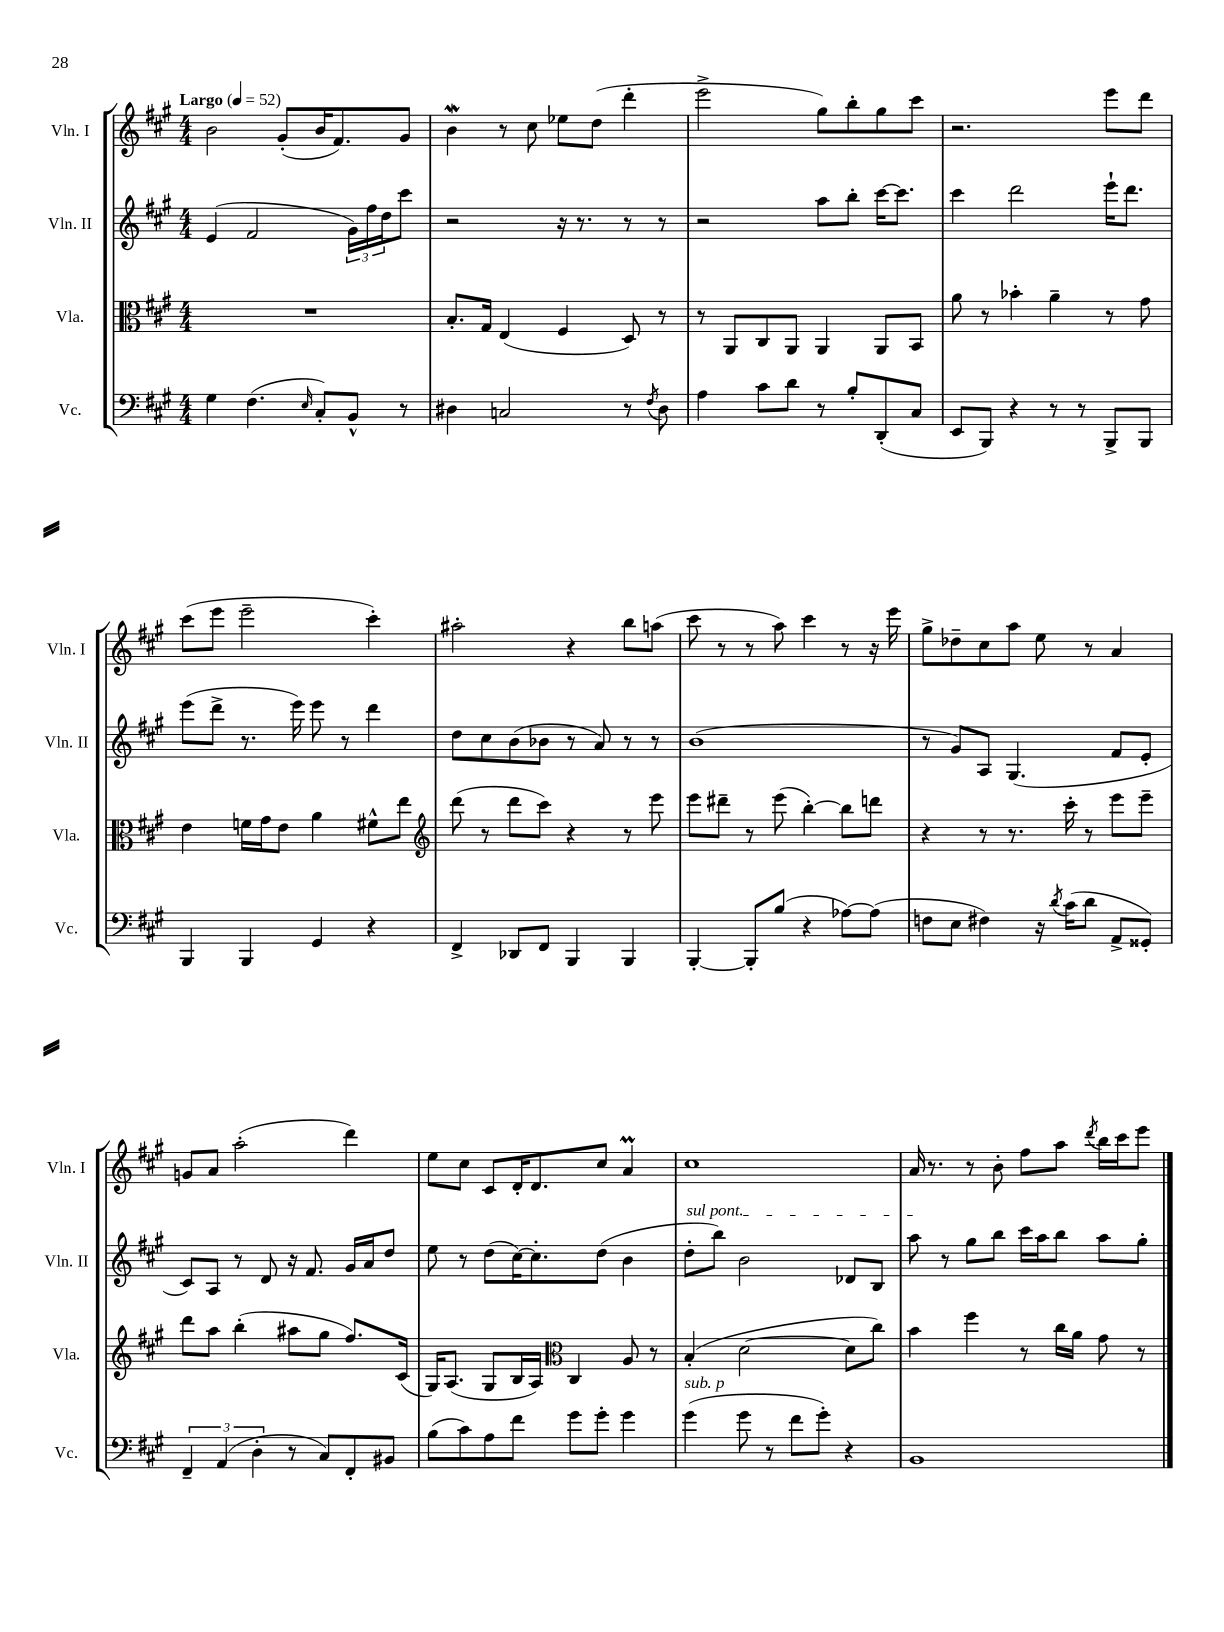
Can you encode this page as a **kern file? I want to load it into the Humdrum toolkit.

**kern	**kern	**kern	**kern
*part4	*part3	*part2	*part1
*staff4	*staff3	*staff2	*staff1
*I"Vc.	*I"Vla.	*I"Vln. II	*I"Vln. I
*I'Vc.	*I'Vla.	*I'Vln. II	*I'Vln. I
*clefF4	*clefC3	*clefG2	*clefG2
*k[f#c#g#]	*k[f#c#g#]	*k[f#c#g#]	*k[f#c#g#]
*M4/4	*M4/4	*M4/4	*M4/4
*MM52	*MM52	*MM52	*MM52
=1	=1	=1	=1
!	!	!	!LO:TX:a:B:t=Largo
4G#\	1r	(4e/	2b\
(4.F#\	.	2f#/	.
.	.	.	(8g#'/L
16qqE/	.	.	.
8C#'/L)	.	.	16b/K
.	.	.	8.f#/)
8BB^^/J	.	24g#\LL)	.
.	.	24ff#\	.
.	.	24dd\J	.
8r	.	8ccc#\J	8g#/J
=2	=2	=2	=2
4D#X\	8.B'/L	2r	4bW\
.	16G#/Jk	.	.
2Cn/	(4E/	.	8r
.	.	.	8cc#\
.	4F#/	16r	8ee-X\L
.	.	8.r	.
.	.	.	(8dd\J
8r	8D/)	8r	4ddd'\
8qF#/	.	.	.
8D#\	8r	8r	.
=3	=3	=3	=3
4A\	8r	2r	2eee^\
.	8AA/L	.	.
8c#\L	8C#/	.	.
8d\J	8AA/J	.	.
8r	4AA/	8aa\L	8gg#\L)
8B'/L	.	8bb'\J	8bb'\
(8DD'/	8AA/L	[16ccc#\KL	8gg#\
.	.	8.ccc#\J]	.
8C#/J	8BB/J	.	8ccc#\J
=4	=4	=4	=4
8EE/L	8a\	4ccc#\	2.r
8BBB/J)	8r	.	.
4r	4b-X'\	2ddd\	.
8r	4a~\	.	.
8r	.	.	.
8BBB^/L	8r	16eee`\KL	8eee\L
.	.	8.ddd\J	.
8BBB/J	8g#\	.	8ddd\J
!!LO:LB:g=z
=5	=5	=5	=5
4BBB/	4e\	(8eee\L	(8ccc#\L
.	.	8ddd^\J	8eee\J
4BBB/	16fn\LL	8.r	2eee~\
.	16g#\J	.	.
.	8e\J	.	.
.	.	16eee\)	.
4GG#/	4a\	8eee\	.
.	.	8r	.
4r	8f#X^^\L	4ddd\	4ccc#'\)
.	8ee\J	.	.
=6	=6	=6	=6
*	*clefG2	*	*
4FF#^/	(8ddd\	8dd\L	2aa#X'\
.	8r	8cc#\	.
8DD-X/L	8ddd\L	(8b\	.
8FF#/J	8ccc#\J)	8b-X\J	.
4BBB/	4r	8r	4r
.	.	8a/)	.
4BBB/	8r	8r	8bb\L
.	8eee\	8r	(8aan\J
=7	=7	=7	=7
[4BBB'/	8eee\L	(1b	8ccc#\
.	8ddd#X~\J	.	8r
8BBB'/L]	8r	.	8r
(8B/J	(8eee\	.	8aa\)
4r	[4bb'\)	.	4ccc#\
[8A-X\L)	8bb\L]	.	8r
(8A-\J]	8dddn\J	.	16r
.	.	.	16eee\
=8	=8	=8	=8
8Fn\L	4r	8r	8gg#^\L
8E\J	.	8g#/L)	8dd-X~\
4F#X\)	8r	8A/J	8cc#\
.	8.r	(4.G#/	8aa\J
16r	.	.	8ee\
8qd/	.	.	.
(16c#\KL	16ccc#'\	.	.
8d\J	8r	.	8r
8AA^/L	8eee\L	8f#/L	4a/
8GG##X'/J)	8eee~\J	8e'/J	.
!!LO:LB:g=z
=9	=9	=9	=9
6FF#~/	8ddd\L	8c#/L)	8gn/L
.	8aa\J	8A/J	8a/J
(6AA/	.	.	.
.	(4bb'\	8r	(2aa'\
6D'\	.	.	.
.	.	8d/	.
8r	8aa#X\L	16r	.
.	.	8.f#/	.
8C#/L)	8gg#\J	.	.
8FF#'/	8.ff#/L)	16g#/LL	4ddd\)
.	.	16a/J	.
8BB#X/J	.	8dd/J	.
.	(16c#/Jk	.	.
=10	=10	=10	=10
(8B\L	16G#/KL)	8ee\	8ee\L
.	(8.A/J	.	.
8c#\)	.	8r	8cc#\J
8A\	8G#/L	(8dd\L	8c#/L
8f#\J	16B/L	[16cc#\K)	16d'/K
.	16A/JJ)	8.cc#'\]	8.d/
*	*clefC3	*	*
8g#\L	4C#/	.	.
8g#'\J	.	(8dd\J	8cc#/J
4g#\	8A/	4b\	4aM/
.	8r	.	.
=11	=11	=11	=11
!	!	!LO:TX:a:i:t=sul pont.	!
!LO:TX:a:i:t=sub. p	!	!	!
(4g#\	(4B'/	8dd'\L	1cc#
.	.	8bb\J)	.
8g#\	[2d\	2b\	.
8r	.	.	.
8f#\L	.	.	.
8g#'\J)	.	.	.
4r	8d\L]	8d-X/L	.
.	8cc#\J)	8B/J	.
=12	=12	=12	=12
1BB	4b\	8aa\	16a/
.	.	.	8.r
.	.	8r	.
.	4ff#\	8gg#\L	8r
.	.	8bb\J	8b'\
.	8r	16ccc#\LL	8ff#\L
.	.	16aa\J	.
.	16cc#\LL	8bb\J	8aa\J
.	16a\JJ	.	.
.	.	.	8qddd/
.	8g#\	8aa\L	16bb\LL
.	.	.	16ccc#\J
.	8r	8gg#'\J	8eee\J
==	==	==	==
*-	*-	*-	*-
